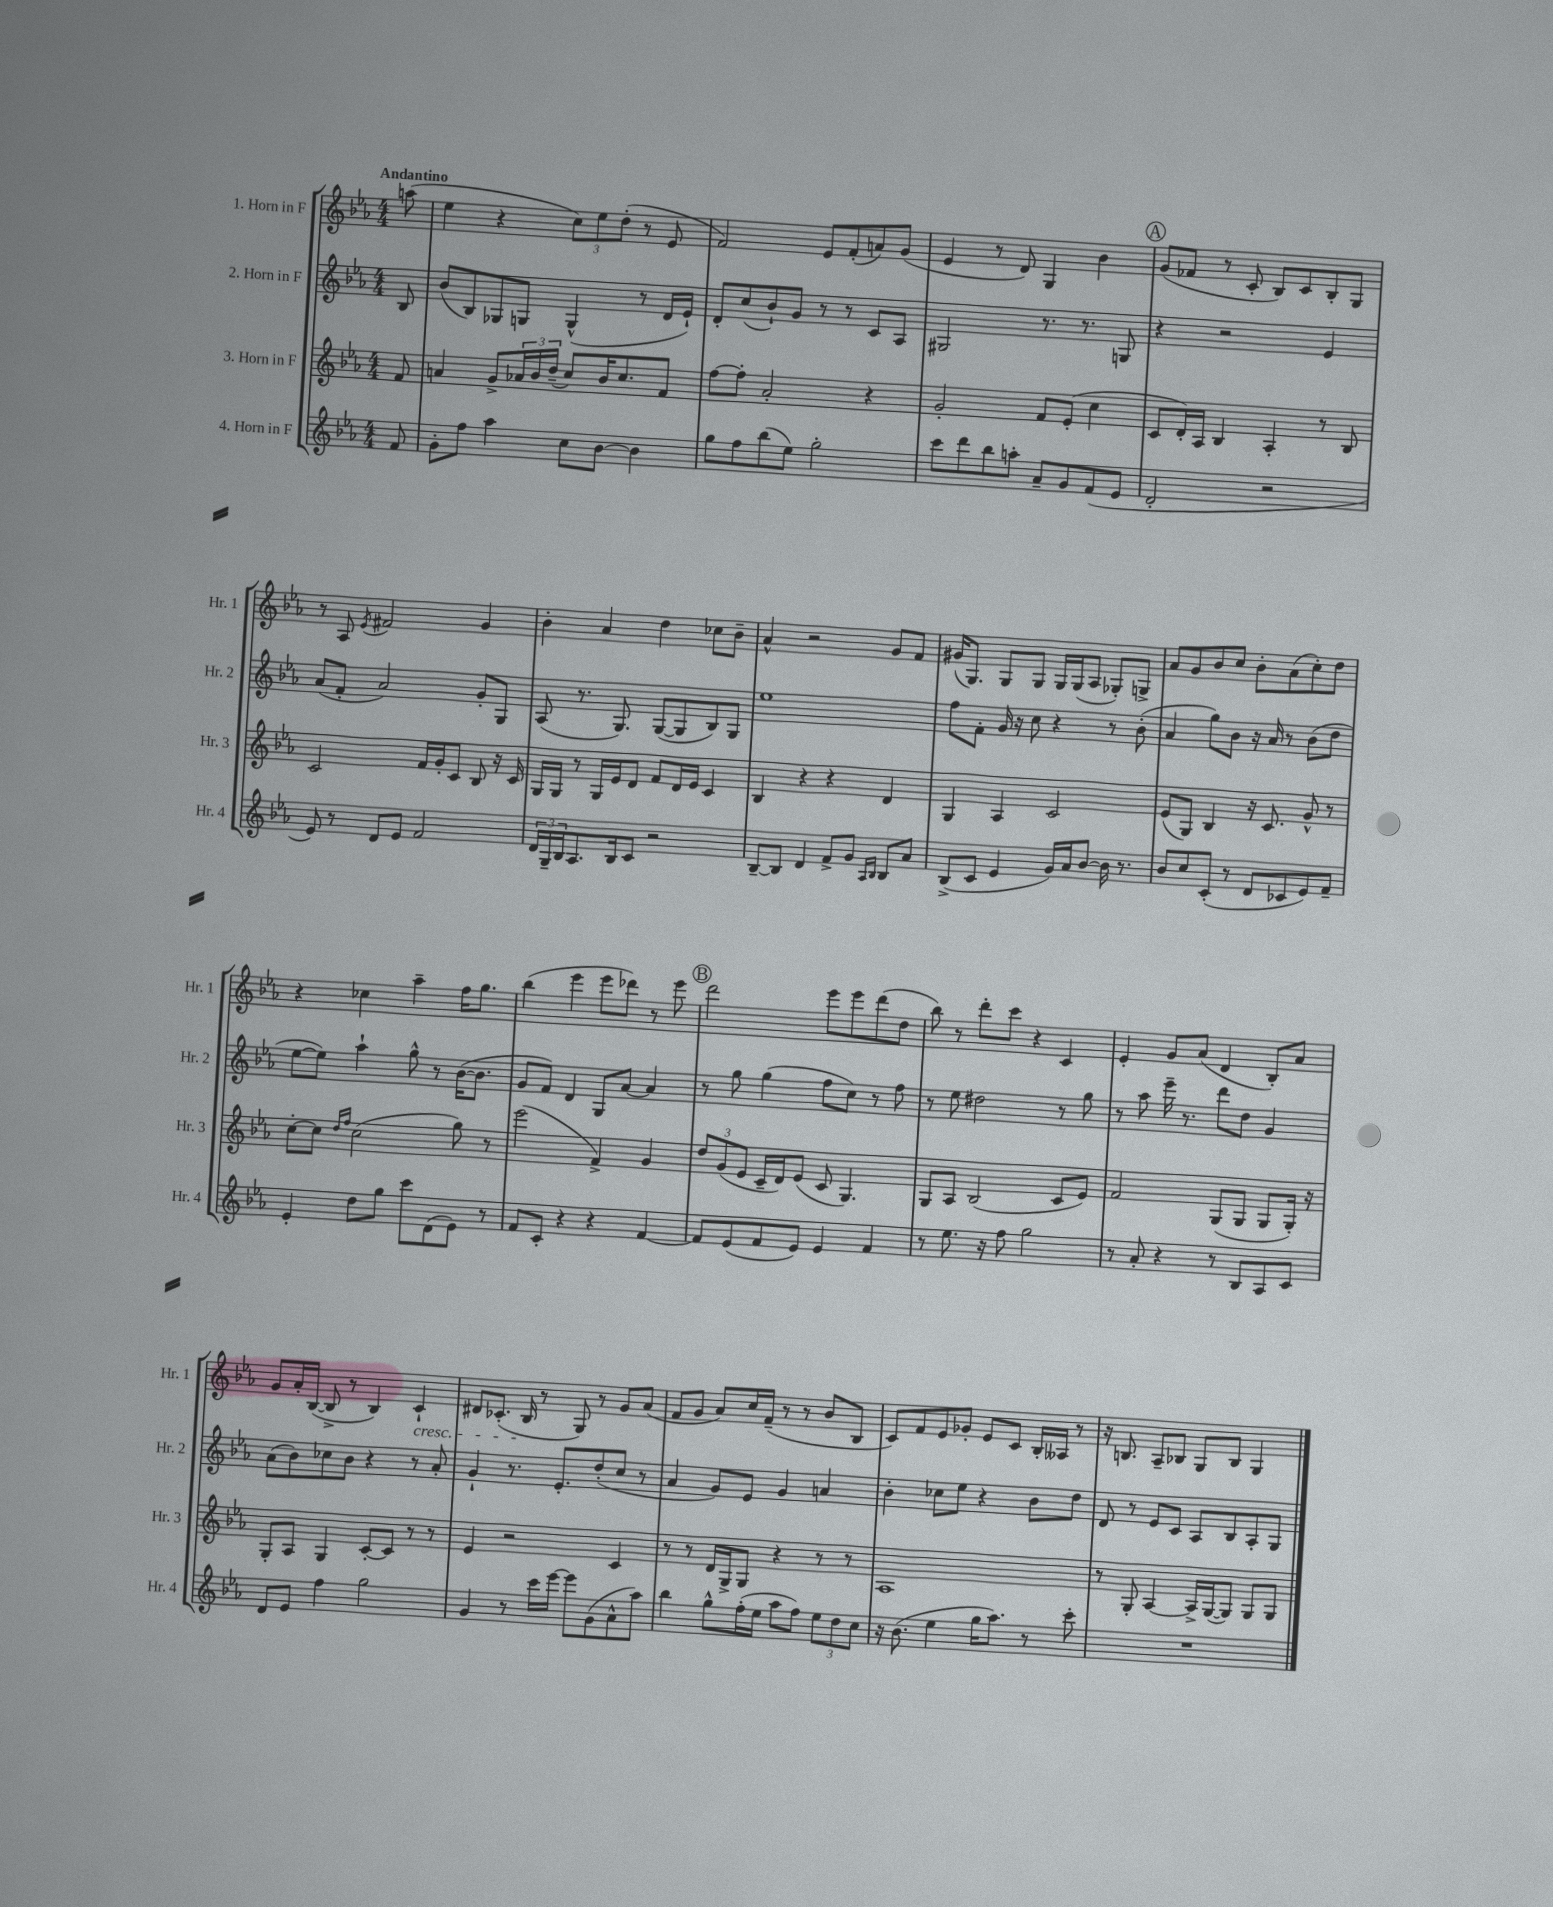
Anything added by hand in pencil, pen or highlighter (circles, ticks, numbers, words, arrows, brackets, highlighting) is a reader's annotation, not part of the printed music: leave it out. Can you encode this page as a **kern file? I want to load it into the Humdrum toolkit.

**kern	**kern	**kern	**kern
*staff4	*staff3	*staff2	*staff1
*clefG2	*clefG2	*clefG2	*clefG2
*k[b-e-a-]	*k[b-e-a-]	*k[b-e-a-]	*k[b-e-a-]
*M4/4	*M4/4	*M4/4	*M4/4
8f/	8f/	8B-/	(8aa\
=	=	=	=
8g'\L	4a/	(8b-/L	4ee-\
8ff\J	.	8B-/)	.
4aa-\	8g^/L	8G-/	4r
.	24a-/L	8G/J	.
.	24b-/	.	.
.	(24dd~/JJ	.	.
8cc\L	8cc/L)	(4G^^/	12cc\L)
.	.	.	12ee-\
[8b-\J	16b-/K	.	.
.	.	.	(12dd'\J
.	8.cc/	.	.
4b-\]	.	8r	8r
.	8f/J	16d/LL	8e-/
.	.	16e-`/JJ)	.
=	=	=	=
8gg\L	[8ff\L	8d'/L	2f/)
8ff\	8ff'\]J	(8cc/	.
(8bb-\	2a-'/	8b-`/)	.
8ee-\J)	.	8g/J	.
2gg'\	.	8r	8e-/L
.	.	8r	(8f'/
.	4r	8c/L	8a/)
.	.	8A-/J	(8g/J
=	=	=	=
8ccc\L	2g'/	2G#/	4e-/
8ddd\	.	.	.
8bb-\	.	.	8r
8aa'\J	.	.	8d/)
8a-~/L	8f/L	8.r	4G/
8g/	(8e-'/J	.	.
.	.	8.r	.
(8f/	4cc\	.	4b-\
8e-/J	.	8G/	.
=	=	=	=
2d'/	8c/L	4r	(8g/L
.	16d'/L)	.	8f-/J
.	16A-/JJ	.	.
.	4B-/	2r	8r
.	.	.	8c'/
2r	4A-'/	.	8B-/L)
.	.	.	8c/
.	8r	4e-/	8B-'/
.	8B-/	.	8G/J
=	=	=	=
8e-/)	2c/	(8a-/L	8r
8r	.	8f'/J	8A-/
.	.	.	8qe-/
8d/L	.	2a-/)	2f#/
8e-/J	.	.	.
2f/	16f/LL	.	.
.	16g'/J	.	.
.	8c/J	.	.
.	8B-/	8g'/L	4g/
.	16r	8G/J	.
.	16c/	.	.
=	=	=	=
24d/LL	16G/LL	(8A-/	4b-'\
24G~/	.	.	.
.	16G/JJ	.	.
24B-/J	.	.	.
8.A-/	8r	8.r	.
.	16G/LL	.	4a-/
16B-/k	16e-/J	8.G/)	.
8c/J	8d/J	.	.
2r	8f/L	([8G/L	4dd\
.	16d/L	8G/]	.
.	16e-/JJ	.	.
.	4c/	8B-/)	8cc-\L
.	.	8G/J	8b-~\J
=	=	=	=
[8B-~/L	4B-/	1ee-	4a-^^/
8B-/]J	.	.	.
4d/	4r	.	2r
8f^/L	4r	.	.
8g/J	.	.	.
16qqA-/LL	.	.	.
16qqB-/JJ	.	.	.
8B-/L	4d/	.	8g/L
8a-/J	.	.	8f/J
=	=	=	=
(8B-^/L	4G/	8ff\L	(16g#/LK
.	.	.	8.G/J)
8c/J	.	8f'\J	.
4e-/	4A-/	16g/	8G/L
.	.	16r	.
.	.	8cc\	8G/J
16g/LL)	2c/	4r	16G/LL
16a-/J	.	.	(16G/J
[8b-/J	.	.	8A-/J
16b-\]	.	8r	8G-'/L)
8.r	.	.	.
.	.	(8b-'\	8G^/J
=	=	=	=
8b-/L	(8e-/L	4a-/	8a-/L
8cc/	8G/J)	.	8g/
(8c'/J	4B-/	8gg\L)	8b-/
8r	.	8b-\J	8cc/J
8d/L	16r	16r	8b-'\L
.	8.c/	16a-/	.
8c-/	.	8r	(8a-\
8e-/)	8g^^/	(8b-\L	8cc'\)
8f~/J	8r	8dd\J	8dd\J
=	=	=	=
4e-'/	[8cc'\L	[8ee-\L	4r
.	8cc\]J	8ee-\]J)	.
.	16qqdd/LL	.	.
.	16qqff/JJ	.	.
8dd\L	(2cc\	4aa-`\	4cc-\
8gg\J	.	.	.
8ccc\L	.	8gg^^\	4aa-~\
(8d\	.	8r	.
8e-\J)	8gg\)	([16b-\LK	16ff\LK
.	.	8.b-\]J	8.gg\J
8r	8r	.	.
=	=	=	=
8f/L	(2eee-\	8g/L	(4bb-\
8c'/J	.	8f/J)	.
4r	.	4d/	4eee-\
4r	4f^/)	8G/L	8eee-\L
.	.	[8a-/J	8ddd-\J)
[4f/	4g/	4a-/]	8r
.	.	.	8eee-\
=	=	=	=
8f/]L	12dd/L	8r	2ddd\
.	(12g/	.	.
(8e-/	.	8gg\	.
.	12e-/J	.	.
8f/	16c~/LL	(4gg\	.
.	16d/J)	.	.
8e-/J)	(8e-/J	.	.
4e-/	8c/	8ff\L	8eee-\L
.	4.G/)	8cc\J)	8eee-\
4f/	.	8r	(8ddd\
.	.	8ff\	8dd\J
=	=	=	=
8r	8G/L	8r	8bb-\)
8.ee-\	8A-/J	8ee-\	8r
.	(2B-/	2dd#\	8ddd'\L
16r	.	.	.
8ff\	.	.	8ccc\J
2gg\	.	.	4r
.	8c/L	8r	4c/
.	8e-/J)	8gg\	.
=	=	=	=
8r	2f/	8r	4e-'/
8a-'/	.	8aa-\	.
4r	.	16eee-~\	8g/L
.	.	8.r	.
.	.	.	(8a-/J
8r	(8G/L	8ddd\L	4d/
8B-/L	8G/J	8dd\J	.
8A-/	8G/L	4g/	8B-'/L)
8c/J	16G'/Jk)	.	8a-/J
.	16r	.	.
=	=	=	=
8d/L	8G'/L	(8a-\L	8g/L
8e-/J	8A-/J	8b-\)	16a-'/L
.	.	.	([16B-/JJ
4ff\	4G/	8cc-\	8B-^/]
.	.	8b-\J	8r
2gg\	[8c'/L	4r	4B-/)
.	8c/]J	.	.
.	8r	8r	4c`/
.	8r	8a-'/	.
=	=	=	=
4g/	4e-/	4g`/	8d#/L
.	.	.	(8.c-'/J
8r	2r	8.r	.
.	.	.	16B-/
16ccc\LL	.	.	8r
[16eee-\JJ	.	8.e-'/L	.
8eee-\]L	.	.	8G/)
(8g\	.	(8dd'/	8r
8a-^^\	4c/	8cc/J	8g/L
8aa-\J)	.	8r	(8a-/J
=	=	=	=
4bb-\	8r	4a-/	8f/L
.	8r	.	8g/J
8gg^^\L	16d/LL	8g/L)	8a-/L)
.	16G^/J	.	.
(16ff'\L	8G/J	8e-/J	16cc/L
16ee-\JJ	.	.	(16f~/JJ
8aa-\L	4r	4g/	8r
8ff\J)	.	.	8r
12ee-\L	8r	4a/	8b-/L
12dd\	.	.	.
.	8r	.	8B-/J
12cc\J	.	.	.
=	=	=	=
16r	1A-	4b-'\	8c/L)
(8.b-\	.	.	.
.	.	.	8f/
4ee-\	.	8cc-\L	8e-/
.	.	8ee-\J	8g-'/J
16gg\LK	.	4r	8e-/L
8.aa-\J)	.	.	.
.	.	.	8c/J
8r	.	8b-\L	16B-'/LL
.	.	.	16A--/JJ
8ccc'\	.	8dd\J	8r
=	=	=	=
1r	8r	8d/	16r
.	.	.	8.B/
.	8G'/	8r	.
.	[4A-/	8e-/L	8A-~/L
.	.	8c/J	8B-/J
.	16A-^/]LL	8A-/L	8G/L
.	([16G/J	.	.
.	8G/]J)	8B-/	8B-/J
.	8G/L	8A-'/	4G/
.	8G/J	8G/J	.
==	==	==	==
*-	*-	*-	*-
